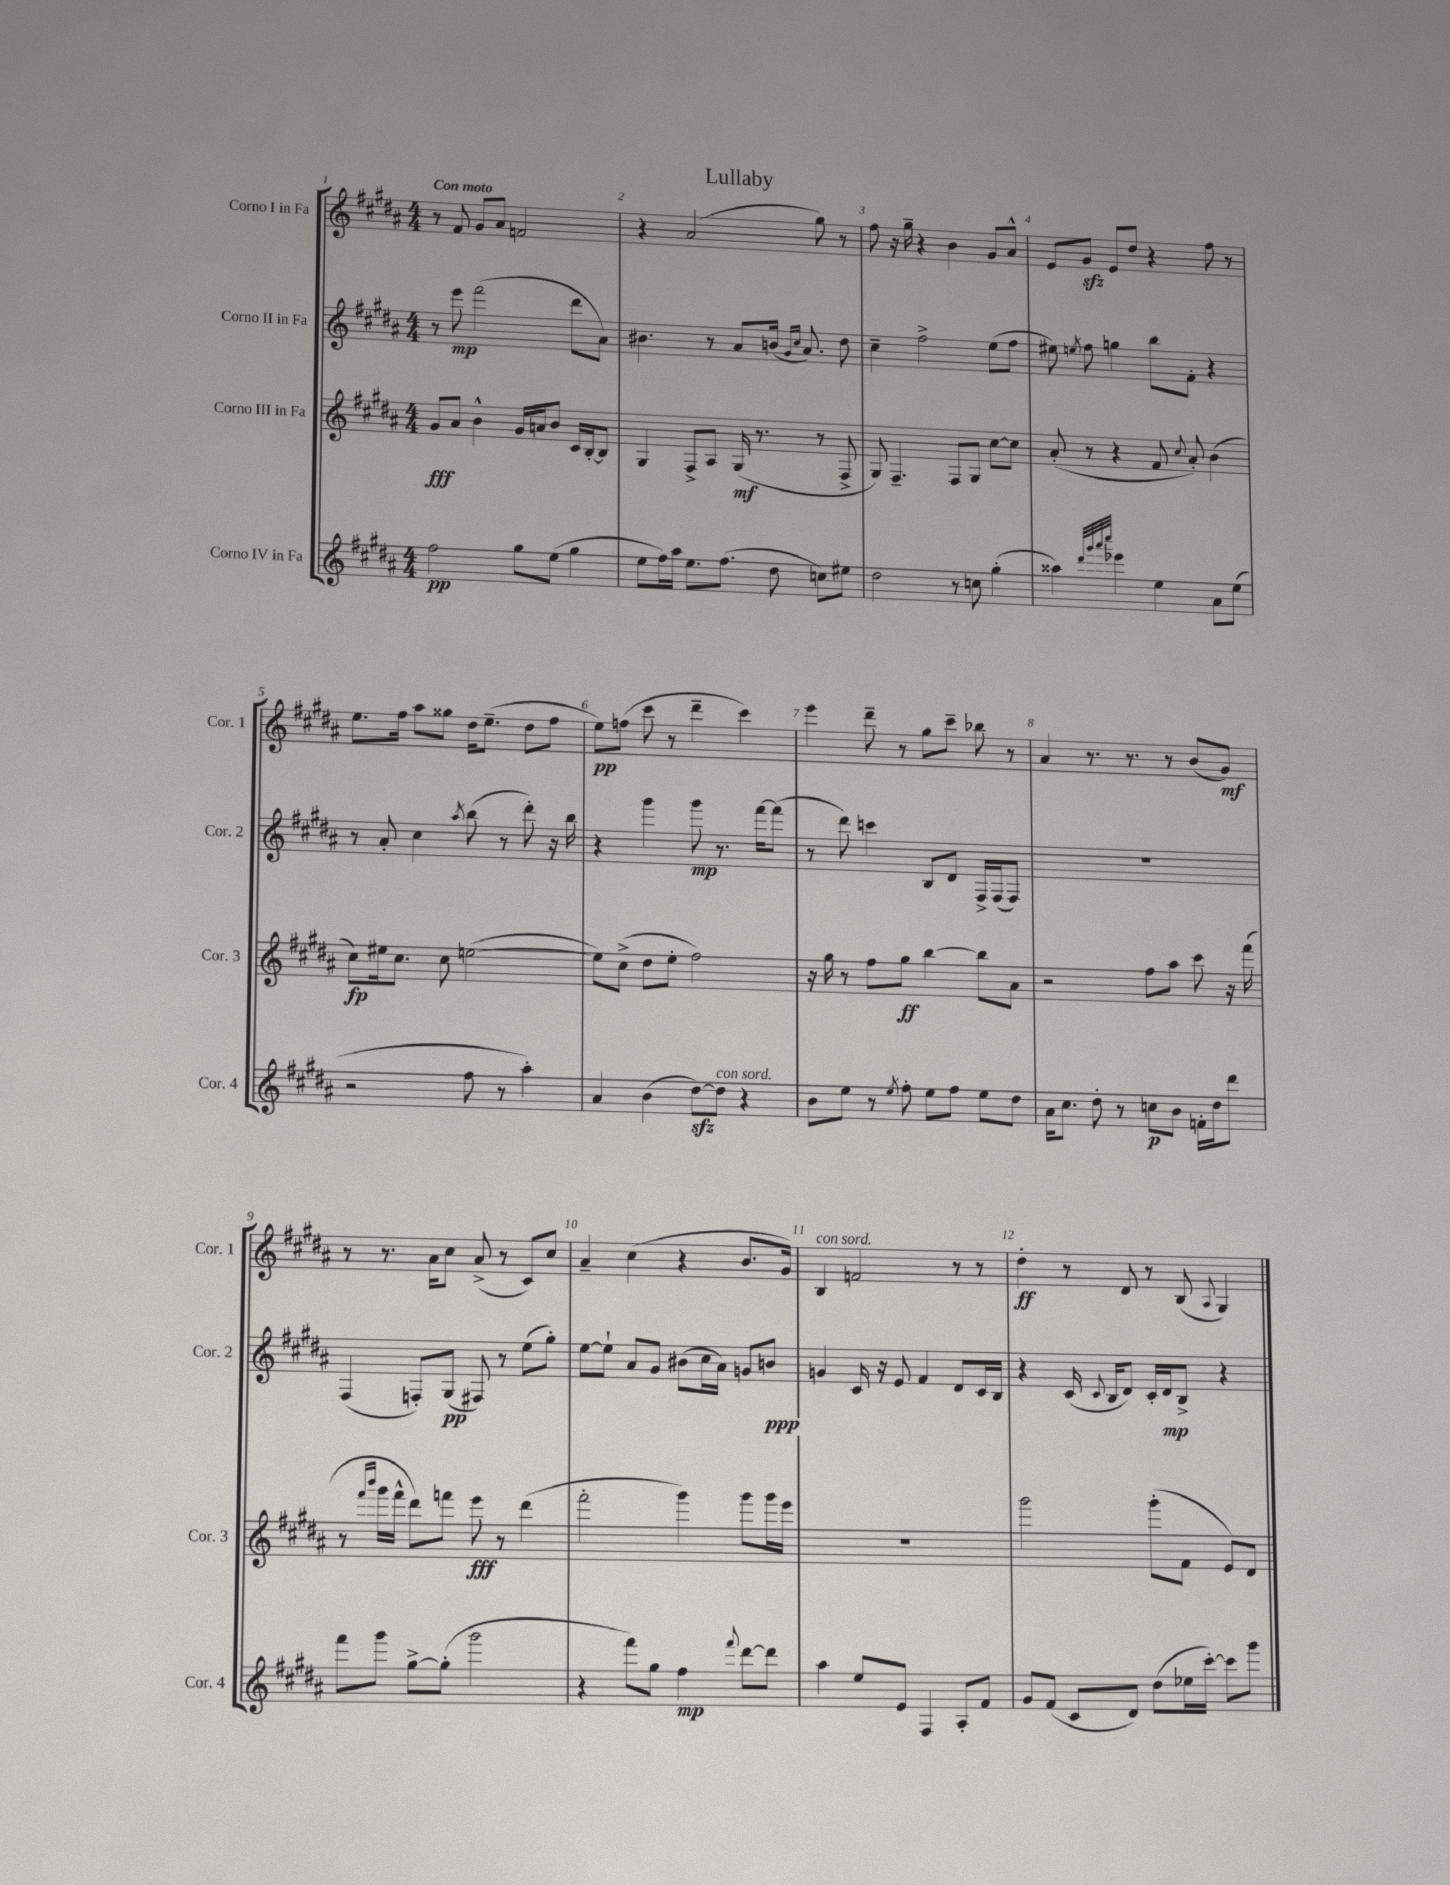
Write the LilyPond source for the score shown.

\header { title = "Lullaby" }
<<
\new StaffGroup <<
\new Staff = "s0" \with { instrumentName = "Corno I in Fa" shortInstrumentName = "Cor. 1" } {
    \clef treble \key b \major \numericTimeSignature \time 4/4 \tempo "Con moto"
    \autoBeamOff r8 fis'8 gis'8[ ais'8] f'2 |
    r4 ais'2( gis''8) r8 |
    fis''8 r16 gis''16-- r4 b'4 gis'8[ ais'8]-^ |
    e'8[ gis'8]\sfz e'8[ dis''8] r4 fis''8 r8 |
    e''8.[ fis''16] ais''8[ gisis''8] dis''16[ e''8.]--( dis''8[ fis''8] |
    e''8[\pp) f''8]( cis'''8 r8 dis'''4-- cis'''4) |
    e'''4 dis'''8-- r8 gis''8[ cis'''8]-- bes''8 r8 |
    ais'4 r8. r8. r8 b'8[( gis'8]\mf) |
    r8 r8. ais'16[ cis''8] ais'8->( r8 cis'8[) cis''8] |
    ais'4-- cis''4( r4 b'8.[ gis'16]) |
    b4^\markup { \italic "con sord." } f'2 r8 r8 |
    dis''4-.\ff r8 dis'8 r8 b8( \appoggiatura { ais8 } gis4) \bar "|." |
}
\new Staff = "s1" \with { instrumentName = "Corno II in Fa" shortInstrumentName = "Cor. 2" } {
    \clef treble \key b \major \numericTimeSignature \time 4/4
    \autoBeamOff r8 e'''8\mp fis'''2( dis'''8[ ais'8]) |
    bis'4. r8 ais'8[ b'16]( \grace { gis'16[ cis''16] } ais'8.) dis''8 |
    cis''4-- fis''2-> e''8[( fis''8] |
    eis''8) \acciaccatura { e''8 } fis''8 g''4 b''8[ fis'8]-. r4 |
    r8 ais'8-. cis''4 \acciaccatura { ais''8 } b''8( r8 dis'''8-.) r16 b''16 |
    r4 gis'''4 gis'''8\mp r8. fis'''16[~ fis'''8]( |
    r8 dis'''8) c'''4 b8[ dis'8] fis16[-> fis16( fis8]) |
    R1 |
    fis4( f8[-.) gis8]\pp( fis8) r8 e''8[( gis''8]-.) |
    e''8[~ e''8]-! ais'8[ gis'8] bis'8[( cis''16 ais'16]) g'8[ b'8]\ppp |
    g'4 cis'16 r16 e'8 fis'4 dis'8[ cis'16 b16] |
    r4 cis'16( \appoggiatura { cis'8 } b16[ dis'8]) cis'16[-. dis'16\mp b8]-> r4 \bar "|." |
}
\new Staff = "s2" \with { instrumentName = "Corno III in Fa" shortInstrumentName = "Cor. 3" } {
    \clef treble \key b \major \numericTimeSignature \time 4/4
    \autoBeamOff gis'8[\fff ais'8] b'4-^ gis'16[ a'16 b'8] cis'16[ b16~-. b8] |
    gis4 fis8[-> ais8] gis16\mf( r8. r8 fis8-> |
    gis8) fis4.-- fis8[ gis8] cis''8[~ cis''8] |
    ais'8-.( r8 r4 fis'8 \appoggiatura { cis''8 } ais'8-.) b'4( |
    cis''8[\fp) eis''16 cis''8.] cis''8 e''2~( |
    e''8[) cis''8]->( dis''8[ e''8]-. fis''2) |
    r16 gis''16 r8 fis''8[ gis''8]\ff b''4~ b''8[ ais'8] |
    r2 fis''8[ ais''8] cis'''8 r16 fis'''16( |
    r8 \grace { fis'''16[ b'''16] } gis'''16[ fis'''16]-^ dis'''8[) f'''8] e'''8\fff r8 dis'''4( |
    fis'''2-. gis'''4) gis'''8[ gis'''16 e'''16] |
    R1 |
    gis'''2 gis'''8[-.( fis'8] e'8[) dis'8] \bar "|." |
}
\new Staff = "s3" \with { instrumentName = "Corno IV in Fa" shortInstrumentName = "Cor. 4" } {
    \clef treble \key b \major \numericTimeSignature \time 4/4
    \autoBeamOff fis''2\pp gis''8[ e''8]( gis''4 |
    e''8[ fis''16) ais''16] e''8.[ fis''8.]( dis''8 c''8[) eis''8] |
    dis''2 r8 c''8 gis''4-.( |
    aisis''4) \grace { dis'''32[ gis'''32 ais'''32 cis''''32] } ees'''4 e''4 ais'8[ e''8]( |
    r2 fis''8 r8 ais''4-.) |
    ais'4 b'4( dis''8[~\sfz) dis''8]^\markup { \italic "con sord." } r4 |
    b'8[ e''8] r8 \acciaccatura { e''8 } fis''8-. e''8[ fis''8] e''8[ dis''8] |
    ais'16[ cis''8.] dis''8-. r8 c''8[\p b'8] f'16[-. dis''16 dis'''8] |
    fis'''8[ gis'''8] gis''8[~-> gis''8]-.( gis'''2 |
    r4 fis'''8[) gis''8] fis''4\mp \appoggiatura { fis'''8 } dis'''8[~ dis'''8] |
    ais''4 e''8[ e'8] fis4 ais8[-. fis'8] |
    gis'8[ fis'8]( cis'8[ dis'8]) dis''8[( ees''16 cis'''16]~-.) cis'''8[ gis'''8] \bar "|." |
}
>>
>>
\layout { \context { \Score \override BarNumber.break-visibility = ##(#f #t #t) barNumberVisibility = #all-bar-numbers-visible } }
